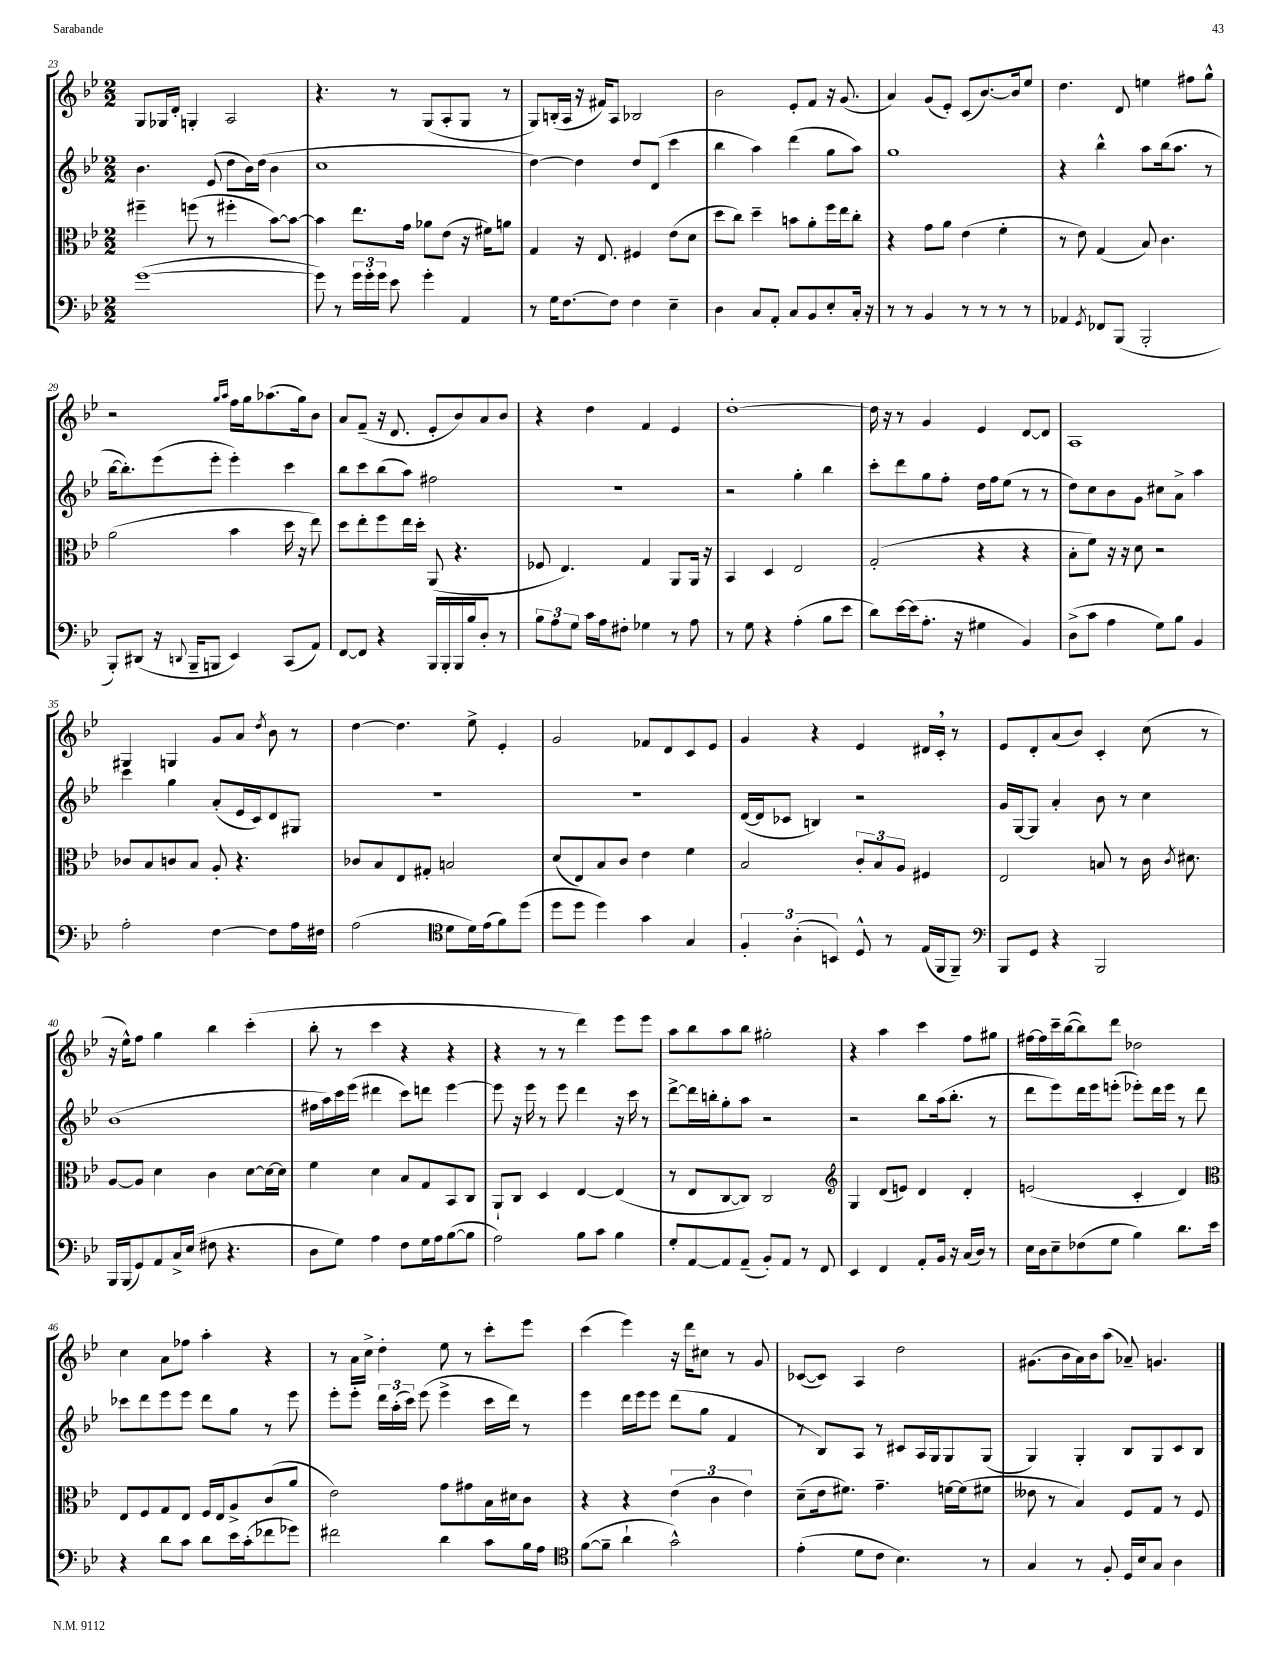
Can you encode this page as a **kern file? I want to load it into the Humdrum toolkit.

**kern	**kern	**kern	**kern
*staff4	*staff3	*staff2	*staff1
*clefF4	*clefC3	*clefG2	*clefG2
*k[b-e-]	*k[b-e-]	*k[b-e-]	*k[b-e-]
*M2/2	*M2/2	*M2/2	*M2/2
([1g	4ff#~\	4.b-\	8G/L
.	.	.	16G-/L
.	.	.	16d'/JJ
.	(8ff\	.	4G'/
.	8r	(8e-/	.
.	4ff#'\	8dd\L	2A/
.	.	16b-\L)	.
.	.	(16dd\JJ	.
.	[8b-\L)	4b-\	.
.	8b-\_J	.	.
=	=	=	=
8g\])	4b-\]	1cc	4.r
8r	.	.	.
24g\LL	8.ee-\L	.	.
24g'\	.	.	.
24g\JJ	.	.	.
8e-\	.	.	8r
.	16g\Jk	.	.
4g'\	8a-\L	.	(8G/L
.	(8e-\J	.	8A'/
4AA/	16r	.	8G/J
.	16f#\LK)	.	.
.	8a\J	.	8r
=	=	=	=
8r	4G/	[4dd\)	8G/L)
16G\LK	.	.	(16B'/L
[8.F\	.	.	16A/JJ
.	16r	4dd\]	16r
.	8.E-/	.	16f#/LK)
8F\]J	.	.	8A/J
4F\	4F#/	8dd/L	2B-/
.	.	(8d/J	.
4E-~\	(8e-\L	4ccc\	.
.	8d\J	.	.
=	=	=	=
4D\	8dd\L	4bb-\	2b-\
.	8cc\J)	.	.
8C/L	4dd~\	4aa\)	.
8AA'/J	.	.	.
8C/L	8b\L	(4ddd\	8e-'/L
8BB-/	8a'\	.	8f/J
8E-'/	16ff\L	8gg\L	16r
.	16ee-\J	.	(8.g/
16C'/Jk	8cc'\J	8aa\J)	.
16r	.	.	.
=	=	=	=
8r	4r	1gg	4a/)
8r	.	.	.
4BB-/	8g\L	.	(8g/L
.	8a\J	.	8e-'/J)
8r	(4e-\	.	(8c/L
8r	.	.	[8.b-/)
8r	4f'\	.	.
.	.	.	16b-/]k
8r	.	.	8ee-/J
=	=	=	=
4AA-/	8r	4r	4.dd\
.	8e-\)	.	.
8qGG/	.	.	.
8FF-/L	(4G/	4bb-^^\	.
(8BBB-/J	.	.	8d/
2BBB-'/	8B-/)	8aa\L	4ee\
.	4.c\	(16bb-\k	.
.	.	8.aa\J	.
.	.	.	8ff#\L
.	.	8r	8gg^^\J
=	=	=	=
8BBB-'/L)	(2a\	[16bb-\LK	2r
.	.	8.bb-'\])	.
(8DD#/J	.	.	.
16r	.	(8eee-\	.
8qqDD/	.	.	.
16BBB-~/LK	.	.	.
8BBB/J	.	8eee-'\J	.
.	.	.	16qqgg/LL
.	.	.	16qqaa/JJ
4EE-/)	4b-\	4eee-'\)	16ff\LL
.	.	.	16gg\J
.	.	.	(8.aa-\
(8CC/L	16dd\	4ccc\	.
.	16r	.	16gg\k)
8AA/J)	8ee-\)	.	8b-\J
=	=	=	=
[8FF/L	8dd\L	8bb-\L	8a/L
8FF/]J	8ee-'\	8ccc\	(8f~/J
4r	8ff\	(8bb-\	16r
.	.	.	8.d/
.	16ee-\L	8aa\J)	.
.	16dd'\JJ	.	.
16BBB-/LL	(8AA/	2ff#\	8e-'/L
16BBB-'/	.	.	.
16BBB-/	4.r	.	8b-/)
16B-/J	.	.	.
8D'/J	.	.	8a/
8r	.	.	8b-/J
=	=	=	=
12B-\L	8F-/	1r	4r
12A\	.	.	.
.	4.E-/)	.	.
12G\J	.	.	.
16c\LL	.	.	4dd\
16A\J	.	.	.
8F#'\J	.	.	.
4G-\	4G/	.	4f/
8r	8AA/L	.	4e-/
8A\	16AA/Jk	.	.
.	16r	.	.
=	=	=	=
8r	4BB-/	2r	[1dd'
8G\	.	.	.
4r	4D/	.	.
(4A'\	2E-/	4gg'\	.
8B-\L	.	4bb-\	.
8e-\J	.	.	.
=	=	=	=
8d\L)	(2G'/	8ccc'\L	16dd\]
.	.	.	16r
[16e-\L	.	8ddd\	8r
(16e-\]J	.	.	.
8.A'\J	.	8gg\	4g/
.	.	8ff'\J	.
16r	.	.	.
4G#\	4r	16dd\LL	4e-/
.	.	16ff\J	.
.	.	(8ee-\J	.
4BB-/)	4r	8r	[8d/L
.	.	8r	8d/]J
=	=	=	=
(8D^\L	8B-'\L	8dd\L)	1A
8c\J	8f\J)	8cc\	.
4A\	16r	8b-\	.
.	16r	.	.
.	8d\	8g\J	.
8G\L)	2r	8cc#\L	.
8B-\J	.	8a^\J	.
4BB-/	.	4aa\	.
=	=	=	=
2A'\	8c-/L	4ccc\	4G#/
.	8B-/	.	.
.	8c/	4gg\	4G/
.	8B-/J	.	.
[4F\	8A'/	(8a'/L	8g/L
.	4.r	16e-/L	8a/J
.	.	16c/J)	.
.	.	.	8qdd/
8F\]L	.	8d/	8b-\
16A\L	.	8G#/J	8r
16F#\JJ	.	.	.
=	=	=	=
(2A\	8c-/L	1r	[4dd\
.	8B-/	.	.
.	8E-/	.	4.dd\]
.	8G#'/J	.	.
*clefC4	*	*	*
8d\L	2B/	.	.
16d\L)	.	.	8ee-^\
(16e-\J	.	.	.
8f\)	.	.	4e-'/
(8dd\J	.	.	.
=	=	=	=
8dd\L	(8d/L	1r	2g/
8dd\J	8E-/)	.	.
4dd\)	8B-/	.	.
.	8c/J	.	.
4g\	4e-\	.	8f-/L
.	.	.	8d/
4G/	4f\	.	8c/
.	.	.	8e-/J
=	=	=	=
6F'/	2B-/	([16d/LL	4g/
.	.	16d/]J	.
.	.	8c-/J	.
(6A'\	.	.	.
.	.	4B/)	4r
6BB/)	.	.	.
8D^^/	12c'/L	2r	4e-/
.	12B-/	.	.
8r	.	.	.
.	12A/J	.	.
(16E-/LL	4F#/	.	16d#/LL
16FF/J	.	.	16c'/JJ
8FF~/J)	.	.	8r
=	=	=	=
*clefF4	*	*	*
8BBB-/L	2E-/	16g/LL	8e-/L
.	.	[16G/J	.
8GG/J	.	8G/]J	8d'/
4r	.	4a'/	(8a/
.	.	.	8b-/J)
2BBB-/	8B/	8b-\	4c'/
.	8r	8r	.
.	16c\	4cc\	(8cc\
.	8qc/	.	.
.	8.d#\	.	.
.	.	.	8r
=	=	=	=
16BBB-/LL	[8A/L	(1b-	16r
(16BBB-/J	.	.	16ee-^^\LK)
8GG/)	8A/]J	.	8ff\J
8AA/	4d\	.	4gg\
16C^/L	.	.	.
(16E-/JJ	.	.	.
8F#\	4c\	.	4bb-\
4.r	.	.	.
.	[8d\L	.	(4ccc'\
.	16d\_L	.	.
.	16d\]JJ	.	.
=	=	=	=
8D\L	4f\	16ff#\LL	8bb-'\
.	.	16aa\)	.
8G\J)	.	16ccc\	8r
.	.	(16eee-\JJ	.
4A\	4d\	4ddd#\	4ccc\
8F\L	8B-/L	8ccc\L)	4r
16G\L	8G/	8ddd\J	.
16A\J	.	.	.
([8B-\	8BB-/	[4eee-\	4r
8B-\]J	8C/J	.	.
=	=	=	=
2A\)	8AA`/L	8eee-\]	4r
.	8C/J	16r	.
.	.	16eee-\	.
.	4D/	8r	8r
.	.	8eee-\	8r
8B-\L	[4E-/	4ddd\	4ddd\)
8c\J	.	.	.
4B-\	(4E-/]	16r	8eee-\L
.	.	16ccc\	.
.	.	8r	8eee-\J
=	=	=	=
8G'/L	8r	[8ddd^\L	8aa\L
[8AA/	8E-/L	16ddd\]L	8bb-\
.	.	16bb'\J	.
8AA/]	[8C/	8gg'\	8aa\
(8AA~/J	8C/]J)	8aa\J	8bb-\J
8BB-'/L)	2C/	2r	2gg#'\
8AA/J	.	.	.
8r	.	.	.
8FF/	.	.	.
=	=	=	=
*	*clefG2	*	*
4EE-/	4G/	2r	4r
4FF/	(8d/L	.	4aa\
.	8e/J)	.	.
8AA'/L	4d/	8bb-\L	4ccc\
16BB-/Jk	.	(16aa\k	.
16r	.	8.bb-'\J	.
(16C/LL	4d'/	.	8ff\L
16D/JJ)	.	.	.
8r	.	8r	8gg#\J
=	=	=	=
16E-\LL	(2e/	8ddd\L	[16ff#\LL
16D\J	.	.	16ff#\]
8E-~\	.	8eee-\)	16ccc~\
.	.	.	([16bb-\J
(8F-\	.	16ddd\L	8bb-\])
.	.	16eee-\J	.
8G\J	.	(8eee'\J	8ddd\J
4B-\)	4c'/	8eee-'\L)	2dd-\
.	.	16ddd\L	.
.	.	16eee-\JJ	.
8.d\L	4d/)	8r	.
.	.	8ddd\	.
16e-\Jk	.	.	.
=	=	=	=
*	*clefC3	*	*
4r	8E-/L	8ccc-\L	4cc\
.	8F/	8ddd\	.
8d\L	8G/	8eee-\	8a\L
8c\J	8E-/J	8eee-\J	8ff-\J
8d\L	16F/LL	8ddd\L	4aa'\
.	16E-/J	.	.
16e-\L	8A^/	8gg\J	.
(16c'\J	.	.	.
8f-\	(8c/	8r	4r
8g-\J)	8a/J	8eee-\	.
=	=	=	=
2f#\	2e-\)	8eee-'\L	8r
.	.	8eee-'\J	16a\LL
.	.	.	16cc^\JJ
.	.	24ddd\LL	4dd'\
.	.	(24aa'\	.
.	.	24ccc\JJ)	.
.	.	(8eee-\	.
4d\	8g\L	4eee-^\	8ee-\
.	8g#\	.	8r
8c\L	16B-\L	16ccc\LL	8ccc'\L
.	16d#\J	16ddd\JJ)	.
16B-\L	8c\J	8r	8eee-\J
16A\JJ	.	.	.
=	=	=	=
*clefC4	*	*	*
([8f\L	4r	4eee-\	(4ccc\
8f~\]J	.	.	.
4a`\	4r	16ddd\LL	4eee-\)
.	.	16eee-\J	.
.	.	8eee-\J	.
2g^^\)	(6e-\	(8ddd\L	16r
.	.	.	16ddd\LK
.	.	8gg\J	8cc#\J
.	6c\	.	.
.	.	4f/	8r
.	6e-\)	.	.
.	.	.	8g/
=	=	=	=
(4e-'\	(8d~\L	8r	([8c-/L
.	16e-\k	8B-/L)	8c-/]J)
.	8.f#\J)	.	.
8d\L	.	8A/J	4A/
8c\J	4.g~\	8r	.
4.B-\)	.	8c#/L	2dd\
.	.	16A/L	.
.	.	16G/J	.
.	[16f\LL	8G/	.
.	(16f\]J	.	.
8r	8f#\J	(8G/J	.
=	=	=	=
4G/	8e--\	4G/)	(8.g#\L
.	8r	.	.
.	.	.	16b-\L
8r	4B-/)	4G'/	16a\)
.	.	.	16b-\J
8F'/	.	.	(8aa\J
16D/LL	8F/L	8B-/L	8a-~/)
16B-/J	.	.	.
8G/J	8G/J	8G/	4.g/
4A\	8r	8c/	.
.	8F/	8B-/J	.
==	==	==	==
*-	*-	*-	*-
